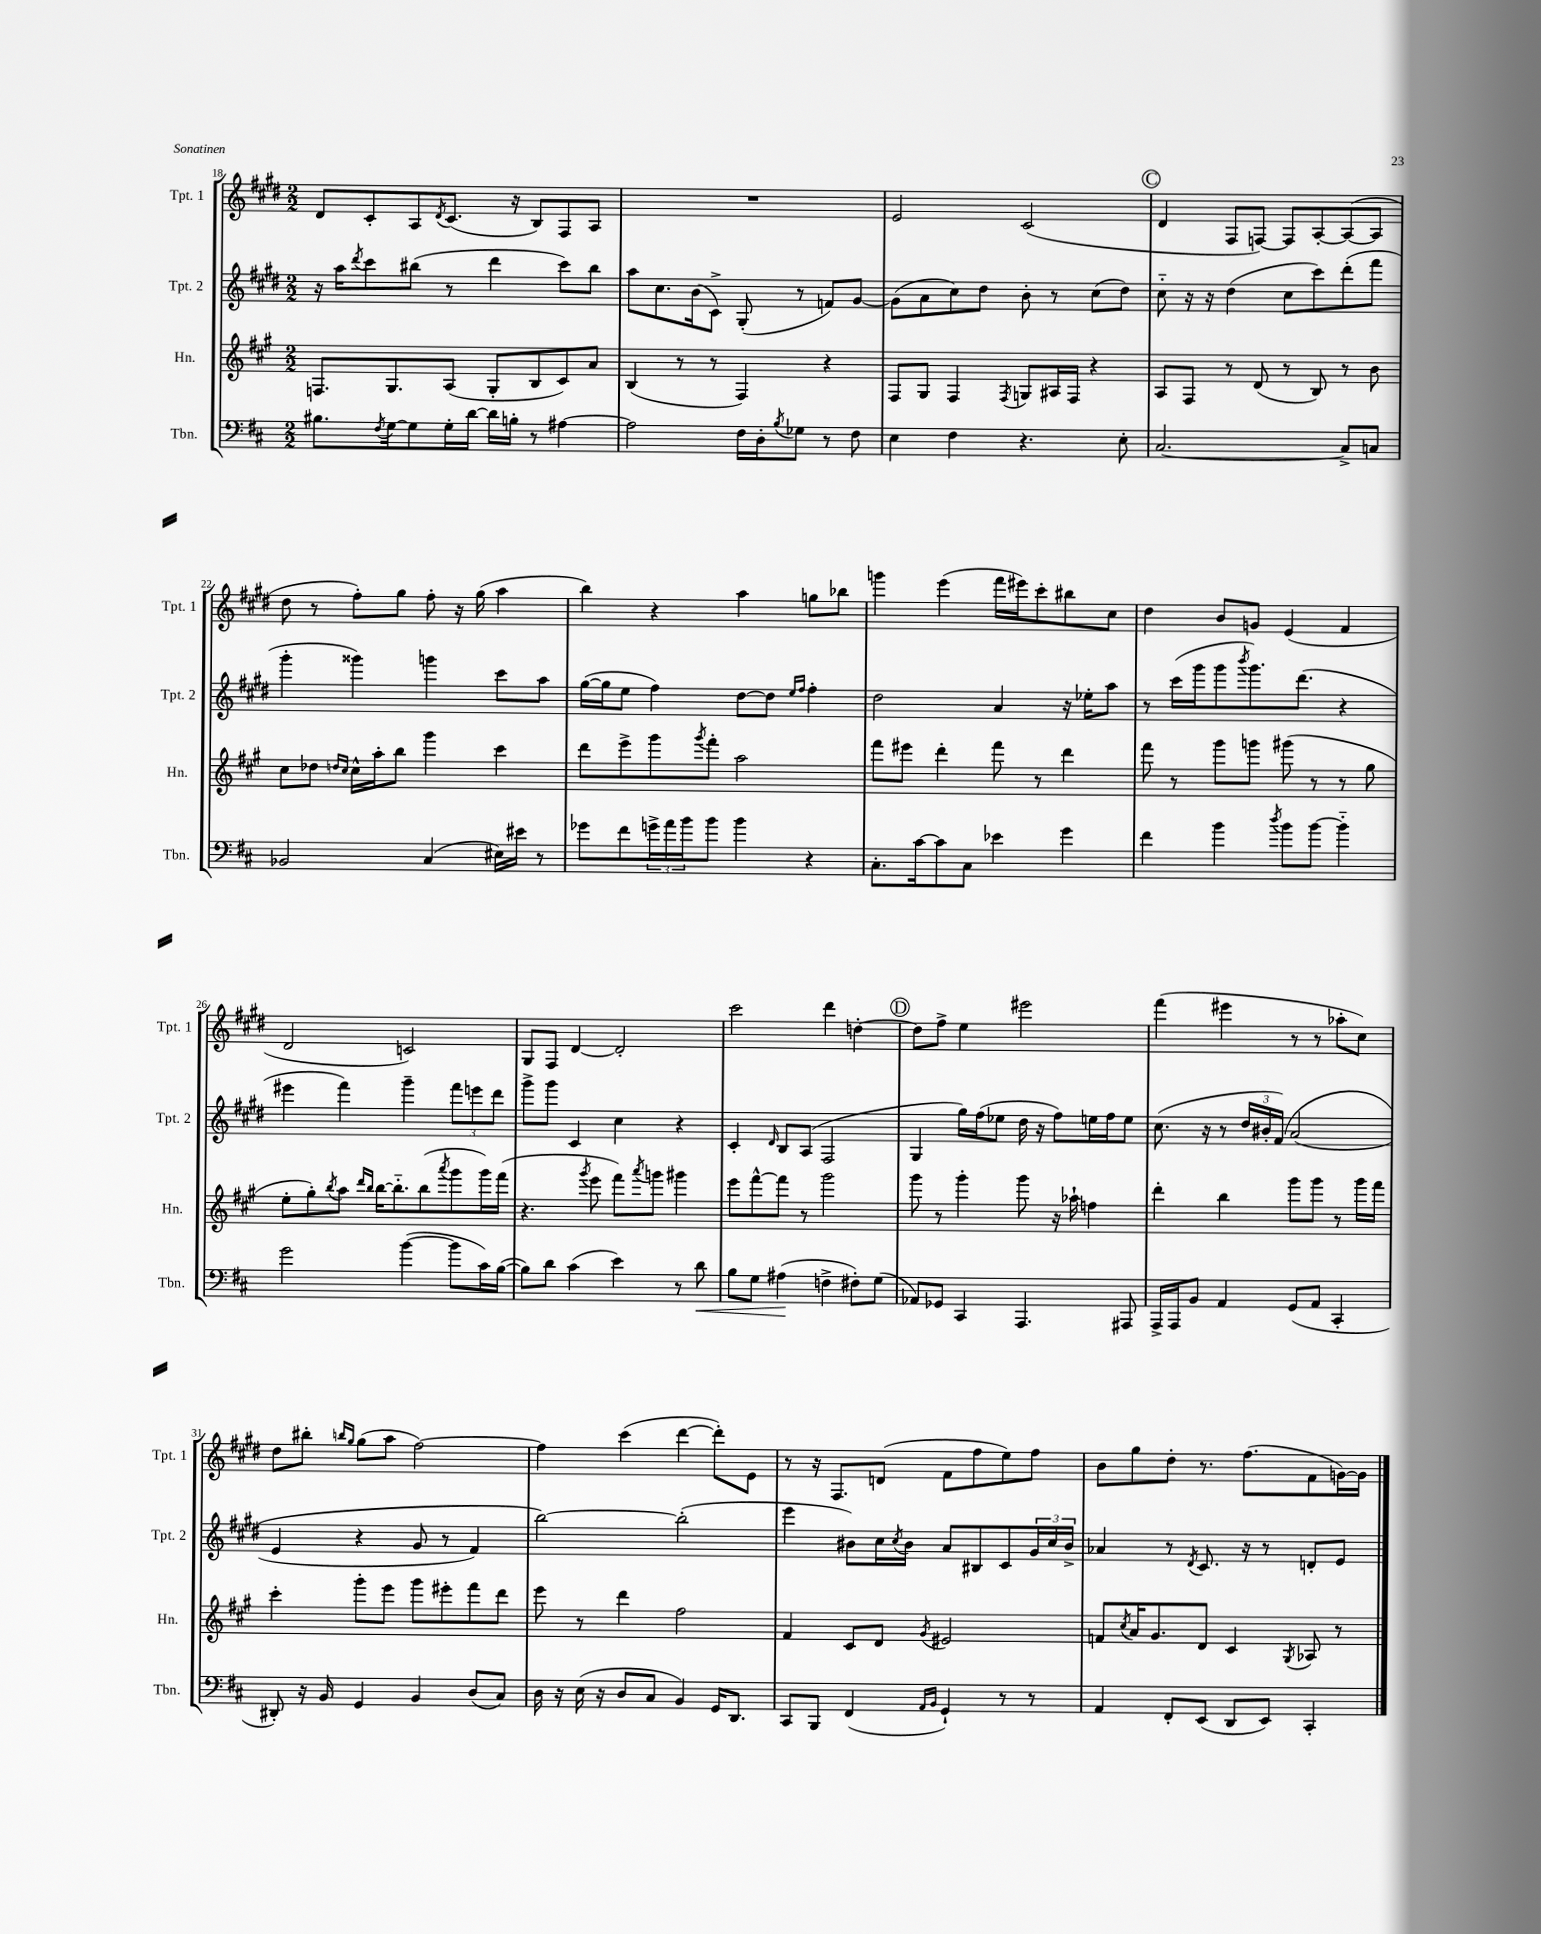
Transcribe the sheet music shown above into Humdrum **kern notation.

**kern	**kern	**kern	**kern
*staff4	*staff3	*staff2	*staff1
*clefF4	*clefG2	*clefG2	*clefG2
*k[f#c#]	*k[f#c#g#]	*k[f#c#g#d#]	*k[f#c#g#d#]
*M2/2	*M2/2	*M2/2	*M2/2
8.B#	8.F	16r	8d#
.	.	16aa	.
.	.	8qddd#	.
.	.	8ccc#	8c#'
8qF#	.	.	.
[16G	8.G#	.	.
8G]	.	(8bb#	8A
.	.	.	8qd#
16G'	(8A	8r	(8.c#
[16d	.	.	.
16d]	8G#'	4ddd#	.
16B'	.	.	16r
8r	8B	.	8B)
[4A#	8c#)	8ccc#)	8F#
.	8a	8bb#	8A
=	=	=	=
2A#]	(4B	8aa	1r
.	.	8.cc#	.
.	8r	.	.
.	.	(16b	.
.	8r	8c#^)	.
16F#	4F#)	(8G#'	.
16D'	.	.	.
8qB	.	.	.
8G-	.	8r	.
8r	4r	8f)	.
8F#	.	[8g#	.
=	=	=	=
4E	8F#	(8g#]	2e
.	8G#	8a	.
4F#	4F#	8cc#)	.
.	.	8dd#	.
.	8qF#	.	.
4.r	8G	8b'	(2c#
.	16A#	8r	.
.	16F#	.	.
.	4r	(8cc#	.
8E'	.	8dd#)	.
=	=	=	=
[2.C#	8A	8cc#'~	4d#
.	8F#	16r	.
.	.	16r	.
.	8r	(4dd#	8F#
.	(8d	.	[8F)
.	8r	8cc#	8F]
.	8B)	8ccc#)	[8A'
8C#^]	8r	(8ddd#'	(8A_
8C	8b	8fff#	8A]
=	=	=	=
2BB-	8cc#	4ggg#'	8dd#
.	8dd-	.	8r
.	16qqdd	.	.
.	16qqcc#	.	.
.	16cc#^^	4ggg##)	8ff#')
.	16aa'	.	.
.	8bb	.	8gg#
(4C#	4ggg#	4ggg	8ff#'
.	.	.	16r
.	.	.	(16gg#
16E#)	4ccc#	8ccc#	4aa
16e#	.	.	.
8r	.	8aa	.
=	=	=	=
8g-	8ddd	([16gg#	4bb)
.	.	16gg#]	.
8f#	8eee^	8ee	.
24g^	8ggg#	4ff#)	4r
24a	.	.	.
24b	.	.	.
.	8qggg#	.	.
8b	8fff#'	.	.
4b	2aa	[8dd#	4aa
.	.	8dd#]	.
.	.	16qqee	.
.	.	16qqff#	.
4r	.	4ff#'	8gg
.	.	.	8bb-
=	=	=	=
8.C#'	8fff#	2dd#	4ggg
.	8eee#	.	.
[16c#	.	.	.
8c#]	4ddd'	.	(4eee
8C#	.	.	.
4e-	8fff#	4a	16fff#
.	.	.	16eee#)
.	8r	.	8ccc#'
4g	4ddd	16r	8bb#
.	.	16ee-'	.
.	.	8aa	8cc#
=	=	=	=
4f#	8fff#	8r	4dd#
.	8r	(16ccc#	.
.	.	16ggg#	.
4b	8ggg#	8ggg#	8b
.	.	8qbbb	.
.	8ggg	8.ggg#)	8g
8qdd	.	.	.
8b	(8ggg#	.	(4e
.	.	(8.ddd#	.
[8b	8r	.	.
4b'~]	8r	4r	4f#
.	8gg#	.	.
=	=	=	=
2g	8ee'	4eee#	2d#
.	8gg#')	.	.
.	8qbb	.	.
.	8aa	4fff#)	.
.	16qqddd	.	.
.	16qqbb	.	.
.	[16bb	.	.
.	8.bb'~]	.	.
([4b	.	4ggg#~	2c)
.	(8bb	.	.
.	8qaaa	.	.
8b]	8ggg#	12fff#	.
.	.	12eee	.
16c#)	16ggg#)	.	.
.	.	12ddd#	.
([16B	(16fff#	.	.
=	=	=	=
8B])	4.r	8ggg#^	8G#
8d	.	8ggg#	8F#
(4c#	.	4c#	[4d#
.	8qggg#	.	.
.	8eee	.	.
4e)	8fff#)	4cc#	2d#']
.	8qaaa	.	.
.	8ggg	.	.
8r	4ggg#	4r	.
8d	.	.	.
=	=	=	=
8B	8eee	4c#'	2ccc#
8G	[8fff#^^	.	.
.	.	16qqd#	.
(4A#	8fff#]	8B	.
.	8r	(8A	.
4F^	2ggg#	2F#	4ddd#
8F#')	.	.	[4dd'
(8G	.	.	.
=	=	=	=
8AA-)	8ggg#	4G#	8dd]
8GG-	8r	.	8ff#^
4CC#	4ggg#'	16gg#)	4ee
.	.	(16ff#	.
.	.	8ee-	.
4.AAA	8ggg#	16dd#	2eee#
.	.	16r	.
.	16r	8ff#)	.
.	16aa-`	.	.
.	4ff	16ee	.
.	.	16ff#	.
8AAA#	.	8ee	.
=	=	=	=
16AAA^	4ddd'	(8.cc#	(4fff#
16AAA	.	.	.
8BB	.	.	.
.	.	16r	.
4AA	4bb	8r	4eee#
.	.	24dd#	.
.	.	24b#'	.
.	.	&(24f#)	.
(8GG	8ggg#	(2a	8r
8AA	8ggg#	.	8r
4CC#'	8r	.	8aa-'
.	16ggg#	.	8cc#)
.	16fff#	.	.
=	=	=	=
8DD#')	4ccc#'	4e	8dd#
16r	.	.	8bb#'
16BB	.	.	.
.	.	.	16qqbb
.	.	.	16qqgg#
4GG	8ggg#'	4r	(8gg#
.	8eee	.	8aa
4BB	8ggg#	8g#	[2ff#)
.	8eee#'	8r	.
(8D	8fff#	4f#)	.
8C#)	8ddd	.	.
=	=	=	=
16D	8eee	[2bb&)	4ff#]
16r	.	.	.
(16E	8r	.	.
16r	.	.	.
8D	4ddd	.	(4ccc#
8C#	.	.	.
4BB)	2ff#	(2bb']	[4ddd#
16GG	.	.	8ddd#'])
8.DD	.	.	.
.	.	.	8e
=	=	=	=
8CC#	4f#	4eee	8r
8BBB	.	.	16r
.	.	.	8.F#
(4FF#	8c#	8b#)	.
.	8d	16cc#	(8d
.	.	8qcc#	.
.	.	16b#	.
16qqAA	.	.	.
16qqBB	8qg#	.	.
4GG`)	2e#	8a	8f#
.	.	8B#	8ff#
8r	.	8c#	8ee)
8r	.	24g#	8ff#
.	.	24cc#	.
.	.	24b#^	.
=	=	=	=
4AA	8f	4a-	8b
.	8qcc#	.	.
.	16a	.	8gg#
.	8.g#	.	.
8FF#'	.	8r	8dd#'
.	.	8qd#	.
(8EE	8d	8.c#	8.r
8DD	4c#	.	.
.	.	16r	(8.ff#
8EE)	.	8r	.
.	8qG#	.	.
4CC#'	8A-	8d'	8f#
.	8r	8e	[16g)
.	.	.	16g]
==	==	==	==
*-	*-	*-	*-
